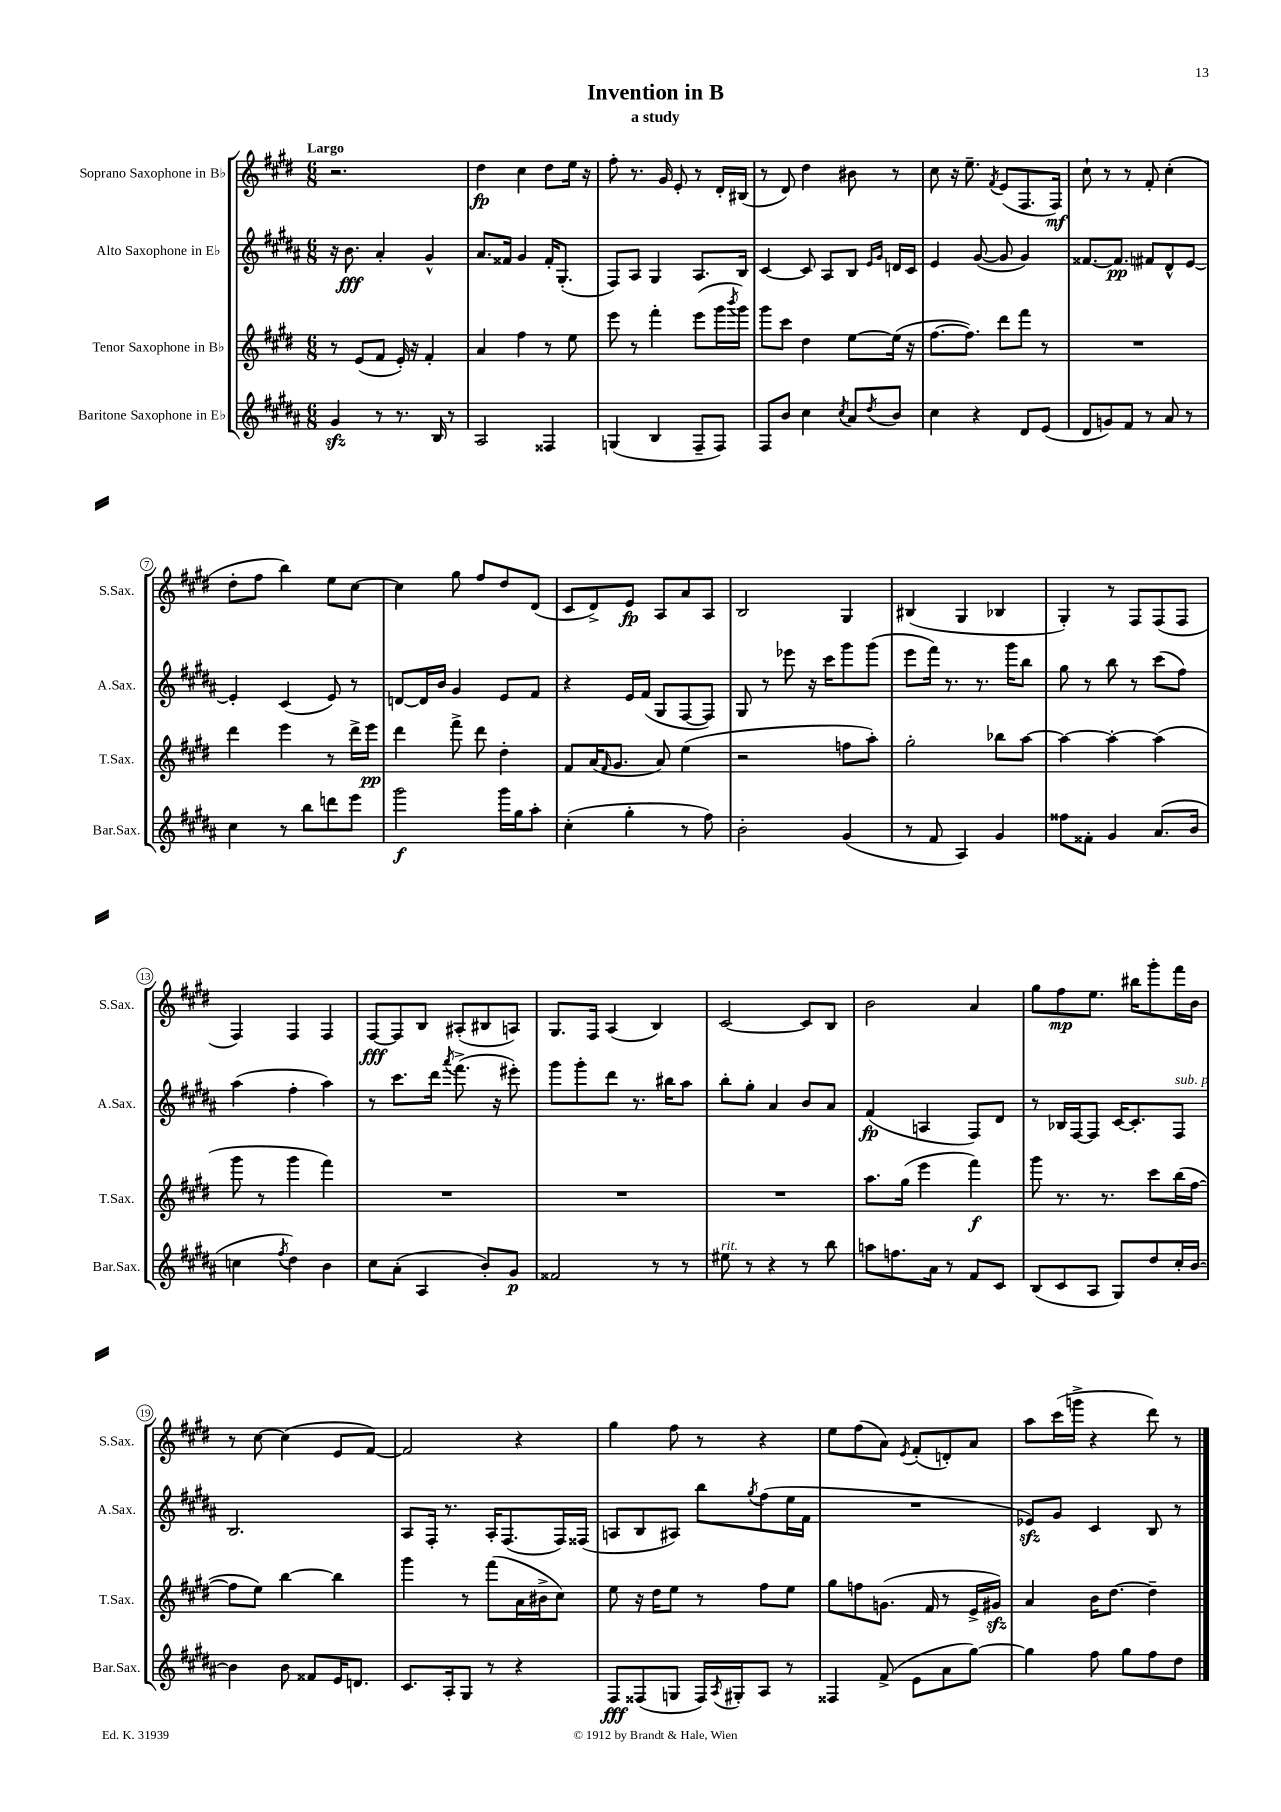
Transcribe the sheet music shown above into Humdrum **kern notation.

**kern	**dynam	**kern	**dynam	**kern	**dynam	**kern	**dynam
*part4	*part4	*part3	*part3	*part2	*part2	*part1	*part1
*staff4	*staff4	*staff3	*staff3	*staff2	*staff2	*staff1	*staff1
*I"Baritone Saxophone in E♭	*	*I"Tenor Saxophone in B♭	*	*I"Alto Saxophone in E♭	*	*I"Soprano Saxophone in B♭	*
*I'Bar.Sax.	*	*I'T.Sax.	*	*I'A.Sax.	*	*I'S.Sax.	*
*clefG2	*	*clefG2	*	*clefG2	*	*clefG2	*
*k[f#c#g#d#a#]	*	*k[f#c#g#d#]	*	*k[f#c#g#d#a#]	*	*k[f#c#g#d#]	*
*M6/8	*	*M6/8	*	*M6/8	*	*M6/8	*
=1	=1	=1	=1	=1	=1	=1	=1
!	!	!	!	!	!	!LO:TX:a:B:t=Largo	!
4g#zz/	.	8r	.	16r	.	2.r	.
.	.	.	.	8.b\	fff	.	.
.	.	(8e/L	.	.	.	.	.
8r	.	8f#/J	.	4a#'/	.	.	.
8.r	.	16e'/)	.	.	.	.	.
.	.	16r	.	.	.	.	.
.	.	4f#'/	.	4g#^^/	.	.	.
16B/	.	.	.	.	.	.	.
8r	.	.	.	.	.	.	.
=2	=2	=2	=2	=2	=2	=2	=2
2A#/	.	4a/	.	8.a#/L	.	4dd#\	fp
.	.	.	.	16f##X/Jk	.	.	.
.	.	4ff#\	.	4g#/	.	4cc#\	.
4F##X/	.	8r	.	16f##'/KL	.	8dd#\L	.
.	.	.	.	(8.G#'/J	.	.	.
.	.	8ee\	.	.	.	16ee\Jk	.
.	.	.	.	.	.	16r	.
=3	=3	=3	=3	=3	=3	=3	=3
(4Gn/	.	8eee\	.	8F#/L)	.	8ff#'\	.
.	.	8r	.	8A#/J	.	8.r	.
4B/	.	4fff#'\	.	4G#/	.	.	.
.	.	.	.	.	.	16g#/	.
.	.	.	.	.	.	8e'/	.
8F#~/L	.	(8eee\L	.	8.A#/L	.	8r	.
8F#/J)	.	16ggg#\L	.	.	.	16d#'/LL	.
.	.	8qbbb/	.	.	.	.	.
.	.	16ggg#\JJ)	.	16B/Jk	.	(16B#X/JJ	.
=4	=4	=4	=4	=4	=4	=4	=4
8F#/L	.	8ggg#\L	.	[4c#/	.	8r	.
8b/J	.	8ccc#\J	.	.	.	8d#/)	.
4cc#\	.	4dd#\	.	8c#/]	.	4dd#\	.
.	.	.	.	8A#/L	.	.	.
8qcc#/	.	.	.	.	.	.	.
8a#/L	.	[8ee\L	.	8B/J	.	8b#X\	.
.	.	.	.	16qqe/LL	.	.	.
8qdd#/	.	.	.	16qqg#/JJ	.	.	.
8b/J	.	(16ee\Jk]	.	16dn/LL	.	8r	.
.	.	16r	.	16c#/JJ	.	.	.
=5	=5	=5	=5	=5	=5	=5	=5
4cc#\	.	[8.ff#\L	.	4e/	.	8cc#\	.
.	.	.	.	.	.	16r	.
.	.	8.ff#\J])	.	.	.	8.ee~\	.
4r	.	.	.	([8g#/	.	.	.
.	.	.	.	.	.	8qf#/	.
.	.	8ddd#\L	.	8g#/]	.	(8e/L	.
8d#/L	.	8fff#\J	.	4g#/)	.	8.F#/	.
(8e/J	.	8r	.	.	.	.	.
.	.	.	.	.	.	16F#/Jk)	mf
=6	=6	=6	=6	=6	=6	=6	=6
8d#/L	.	2.r	.	[8.f##X/L	.	8cc#`\	.
8gn/)	.	.	.	.	.	8r	.
.	.	.	.	8.f##/J]	pp	.	.
8f#/J	.	.	.	.	.	8r	.
8r	.	.	.	8f#X/L	.	8f#'/	.
8a#/	.	.	.	8d#^^/	.	(4cc#'\	.
8r	.	.	.	[8e/J	.	.	.
!!LO:LB:g=z
=7	=7	=7	=7	=7	=7	=7	=7
4cc#\	.	4ddd#\	.	4e'/]	.	8dd#'\L	.
.	.	.	.	.	.	8ff#\J	.
8r	.	4eee\	.	(4c#/	.	4bb\)	.
8bb\L	.	.	.	.	.	.	.
8dddn\	.	8r	.	8e/)	.	8ee\L	.
8eee\J	.	16ddd#^\LL	.	8r	.	[8cc#\J	.
.	.	16eee\JJ	pp	.	.	.	.
=8	=8	=8	=8	=8	=8	=8	=8
2ggg#\	f	4ddd#\	.	[8dn/L	.	4cc#\]	.
.	.	.	.	16d/L]	.	.	.
.	.	.	.	16b/JJ	.	.	.
.	.	8fff#^\	.	4g#/	.	8gg#\	.
.	.	8ddd#\	.	.	.	8ff#/L	.
16ggg#\LL	.	4dd#'\	.	8e/L	.	8dd#/	.
16gg#\J	.	.	.	.	.	.	.
8aa#'\J	.	.	.	8f#/J	.	(8d#/J	.
=9	=9	=9	=9	=9	=9	=9	=9
(4cc#'\	.	8f#/L	.	4r	.	8c#/L	.
.	.	(16a/K	.	.	.	8d#^/)	.
.	.	16qqf#/	.	.	.	.	.
.	.	8.g#/J	.	.	.	.	.
4gg#'\	.	.	.	16e/LL	.	8e/J	fp
.	.	.	.	(16f#/JJ	.	.	.
.	.	8a/)	.	8G#/L	.	8A/L	.
8r	.	(4ee\	.	[8F#/	.	8a/	.
8ff#\)	.	.	.	8F#/J])	.	8A/J	.
=10	=10	=10	=10	=10	=10	=10	=10
2b'\	.	2r	.	8G#/	.	2B/	.
.	.	.	.	8r	.	.	.
.	.	.	.	8eee-X\	.	.	.
.	.	.	.	16r	.	.	.
.	.	.	.	16ccc#\KL	.	.	.
(4g#/	.	8ffn\L	.	8ggg#\	.	4G#/	.
.	.	8aa'\J)	.	(8ggg#\J	.	.	.
=11	=11	=11	=11	=11	=11	=11	=11
8r	.	2gg#'\	.	8eee\L	.	(4B#X/	.
8f#/	.	.	.	16fff#\Jk)	.	.	.
.	.	.	.	8.r	.	.	.
4A#/)	.	.	.	.	.	4G#/	.
.	.	.	.	8.r	.	.	.
4g#/	.	8bb-X\L	.	.	.	4B-X/	.
.	.	.	.	16ggg#\KL	.	.	.
.	.	[8aa\J	.	8bb\J	.	.	.
=12	=12	=12	=12	=12	=12	=12	=12
8ff##X\L	.	4aa\_	.	8gg#\	.	4G#'/)	.
8f##X'\J	.	.	.	8r	.	.	.
4g#/	.	4aa'\_	.	8bb\	.	8r	.
.	.	.	.	8r	.	8F#/L	.
(8.a#/L	.	(4aa\]	.	(8ccc#\L	.	(8F#/	.
.	.	.	.	8ff#\J)	.	8F#/J	.
16b/Jk	.	.	.	.	.	.	.
!!LO:LB:g=z
=13	=13	=13	=13	=13	=13	=13	=13
4ccn\	.	8ggg#\	.	(4aa#\	.	4F#/)	.
.	.	8r	.	.	.	.	.
8qff#/	.	.	.	.	.	.	.
4dd#\)	.	4ggg#\	.	4ff#'\	.	4F#/	.
4b\	.	4fff#\)	.	4aa#\)	.	4F#/	.
=14	=14	=14	=14	=14	=14	=14	=14
8cc#\L	.	2.r	.	8r	.	[8F#/L	fff
(8a#'\J	.	.	.	8.ccc#\L	.	8F#/]	.
4A#/	.	.	.	.	.	8B/J	.
.	.	.	.	16ddd#\Jk	.	.	.
.	.	.	.	8qaaa#/	.	.	.
.	.	.	.	(8.fff#^\	.	(8A#X'/L	.
8b'/L)	.	.	.	.	.	8B#X/	.
.	.	.	.	16r	.	.	.
8g#/J	p	.	.	8eee#X'\)	.	8An/J)	.
=15	=15	=15	=15	=15	=15	=15	=15
2f##X/	.	2.r	.	8ggg#\L	.	8.G#/L	.
.	.	.	.	8ggg#'\	.	.	.
.	.	.	.	.	.	16F#/Jk	.
.	.	.	.	8ddd#\J	.	(4A/	.
.	.	.	.	8.r	.	.	.
8r	.	.	.	.	.	4B/)	.
.	.	.	.	16bb#X\KL	.	.	.
8r	.	.	.	8aa#\J	.	.	.
=16	=16	=16	=16	=16	=16	=16	=16
!LO:TX:a:i:t=rit.	!	!	!	!	!	!	!
8ee#X\	.	2.r	.	8bb'\L	.	[2c#/	.
8r	.	.	.	8gg#'\J	.	.	.
4r	.	.	.	4a#/	.	.	.
8r	.	.	.	8b/L	.	8c#/L]	.
8bb\	.	.	.	8a#/J	.	8B/J	.
=17	=17	=17	=17	=17	=17	=17	=17
8aan\L	.	8.aa\L	.	(4f#/	fp	2b\	.
8.ffn\	.	.	.	.	.	.	.
.	.	(16gg#\Jk	.	.	.	.	.
.	.	4eee\	.	4An/	.	.	.
16a#\Jk	.	.	.	.	.	.	.
8r	.	.	.	.	.	.	.
8f#/L	.	4fff#\)	f	8F#/L)	.	4a/	.
8c#/J	.	.	.	8d#/J	.	.	.
=18	=18	=18	=18	=18	=18	=18	=18
(8B/L	.	8ggg#\	.	8r	.	8gg#\L	.
8c#/	.	8.r	.	16B-X/LL	.	8ff#\	mp
.	.	.	.	[16F#/J	.	.	.
8A#/J	.	.	.	8F#/J]	.	8.ee\J	.
.	.	8.r	.	.	.	.	.
8G#/L)	.	.	.	[16c#/KL	.	.	.
.	.	.	.	8.c#'/]	.	16bb#X\KL	.
8dd#/	.	8ccc#\L	.	.	.	8ggg#'\	.
!	!	!	!	!LO:TX:a:i:t=sub. p	!	!	!
16cc#'/L	.	(16bb\L	.	8F#/J	.	16fff#\L	.
[16b/JJ	.	[16ff#\JJ	.	.	.	16b\JJ	.
!!LO:LB:g=z
=19	=19	=19	=19	=19	=19	=19	=19
4b\]	.	8ff#\L]	.	2.B/	.	8r	.
.	.	8ee\J)	.	.	.	[8cc#\	.
8b\	.	[4bb\	.	.	.	(4cc#\]	.
8f##X/L	.	.	.	.	.	.	.
16e/K	.	4bb\]	.	.	.	8e/L	.
8.dn/J	.	.	.	.	.	.	.
.	.	.	.	.	.	[8f#/J)	.
=20	=20	=20	=20	=20	=20	=20	=20
8.c#/L	.	4ggg#\	.	8A#/L	.	2f#/]	.
.	.	.	.	16F#'/Jk	.	.	.
16A#'/k	.	.	.	8.r	.	.	.
8G#/J	.	8r	.	.	.	.	.
8r	.	(8fff#\L	.	16A#'/KL	.	.	.
.	.	.	.	(8.F#/	.	.	.
4r	.	16a\L	.	.	.	4r	.
.	.	16b#X^\J	.	.	.	.	.
.	.	8cc#\J)	.	16F#/L)	.	.	.
.	.	.	.	(16F##X/JJ	.	.	.
=21	=21	=21	=21	=21	=21	=21	=21
8F#/L	fff	8ee\	.	8An/L	.	4gg#\	.
(8F##X/	.	16r	.	8B/	.	.	.
.	.	16dd#\KL	.	.	.	.	.
8Gn/J	.	8ee\J	.	8A#X/J)	.	8ff#\	.
16F##/LL)	.	8r	.	8bb\L	.	8r	.
8qA#/	.	.	.	.	.	.	.
16G#X'/J	.	.	.	.	.	.	.
.	.	.	.	8qgg#/	.	.	.
8A#/J	.	8ff#\L	.	(8ff#\	.	4r	.
8r	.	8ee\J	.	16ee\L	.	.	.
.	.	.	.	16f#\JJ	.	.	.
=22	=22	=22	=22	=22	=22	=22	=22
4F##X/	.	8gg#\L	.	2.r	.	8ee\L	.
.	.	8ffn\	.	.	.	(8ff#\	.
(8f#^/	.	(8.gn\J	.	.	.	8a\J)	.
.	.	.	.	.	.	8qe/	.
8e\L	.	.	.	.	.	(8f#'/L	.
.	.	16f#/	.	.	.	.	.
8a#\	.	8r	.	.	.	8dn'/)	.
[8gg#\J)	.	16e^/LL	.	.	.	8a/J	.
.	.	16g#Xzz/JJ)	.	.	.	.	.
=23	=23	=23	=23	=23	=23	=23	=23
4gg#\]	.	4a/	.	8e-Xzz/L)	.	8aa\L	.
.	.	.	.	8g#/J	.	(16ccc#\L	.
.	.	.	.	.	.	16gggn^\JJ	.
8ff#\	.	16b\KL	.	4c#/	.	4r	.
.	.	[8.dd#\J	.	.	.	.	.
8gg#\L	.	.	.	.	.	.	.
8ff#\	.	4dd#~\]	.	8B/	.	8ddd#\)	.
8dd#\J	.	.	.	8r	.	8r	.
==	==	==	==	==	==	==	==
*-	*-	*-	*-	*-	*-	*-	*-
